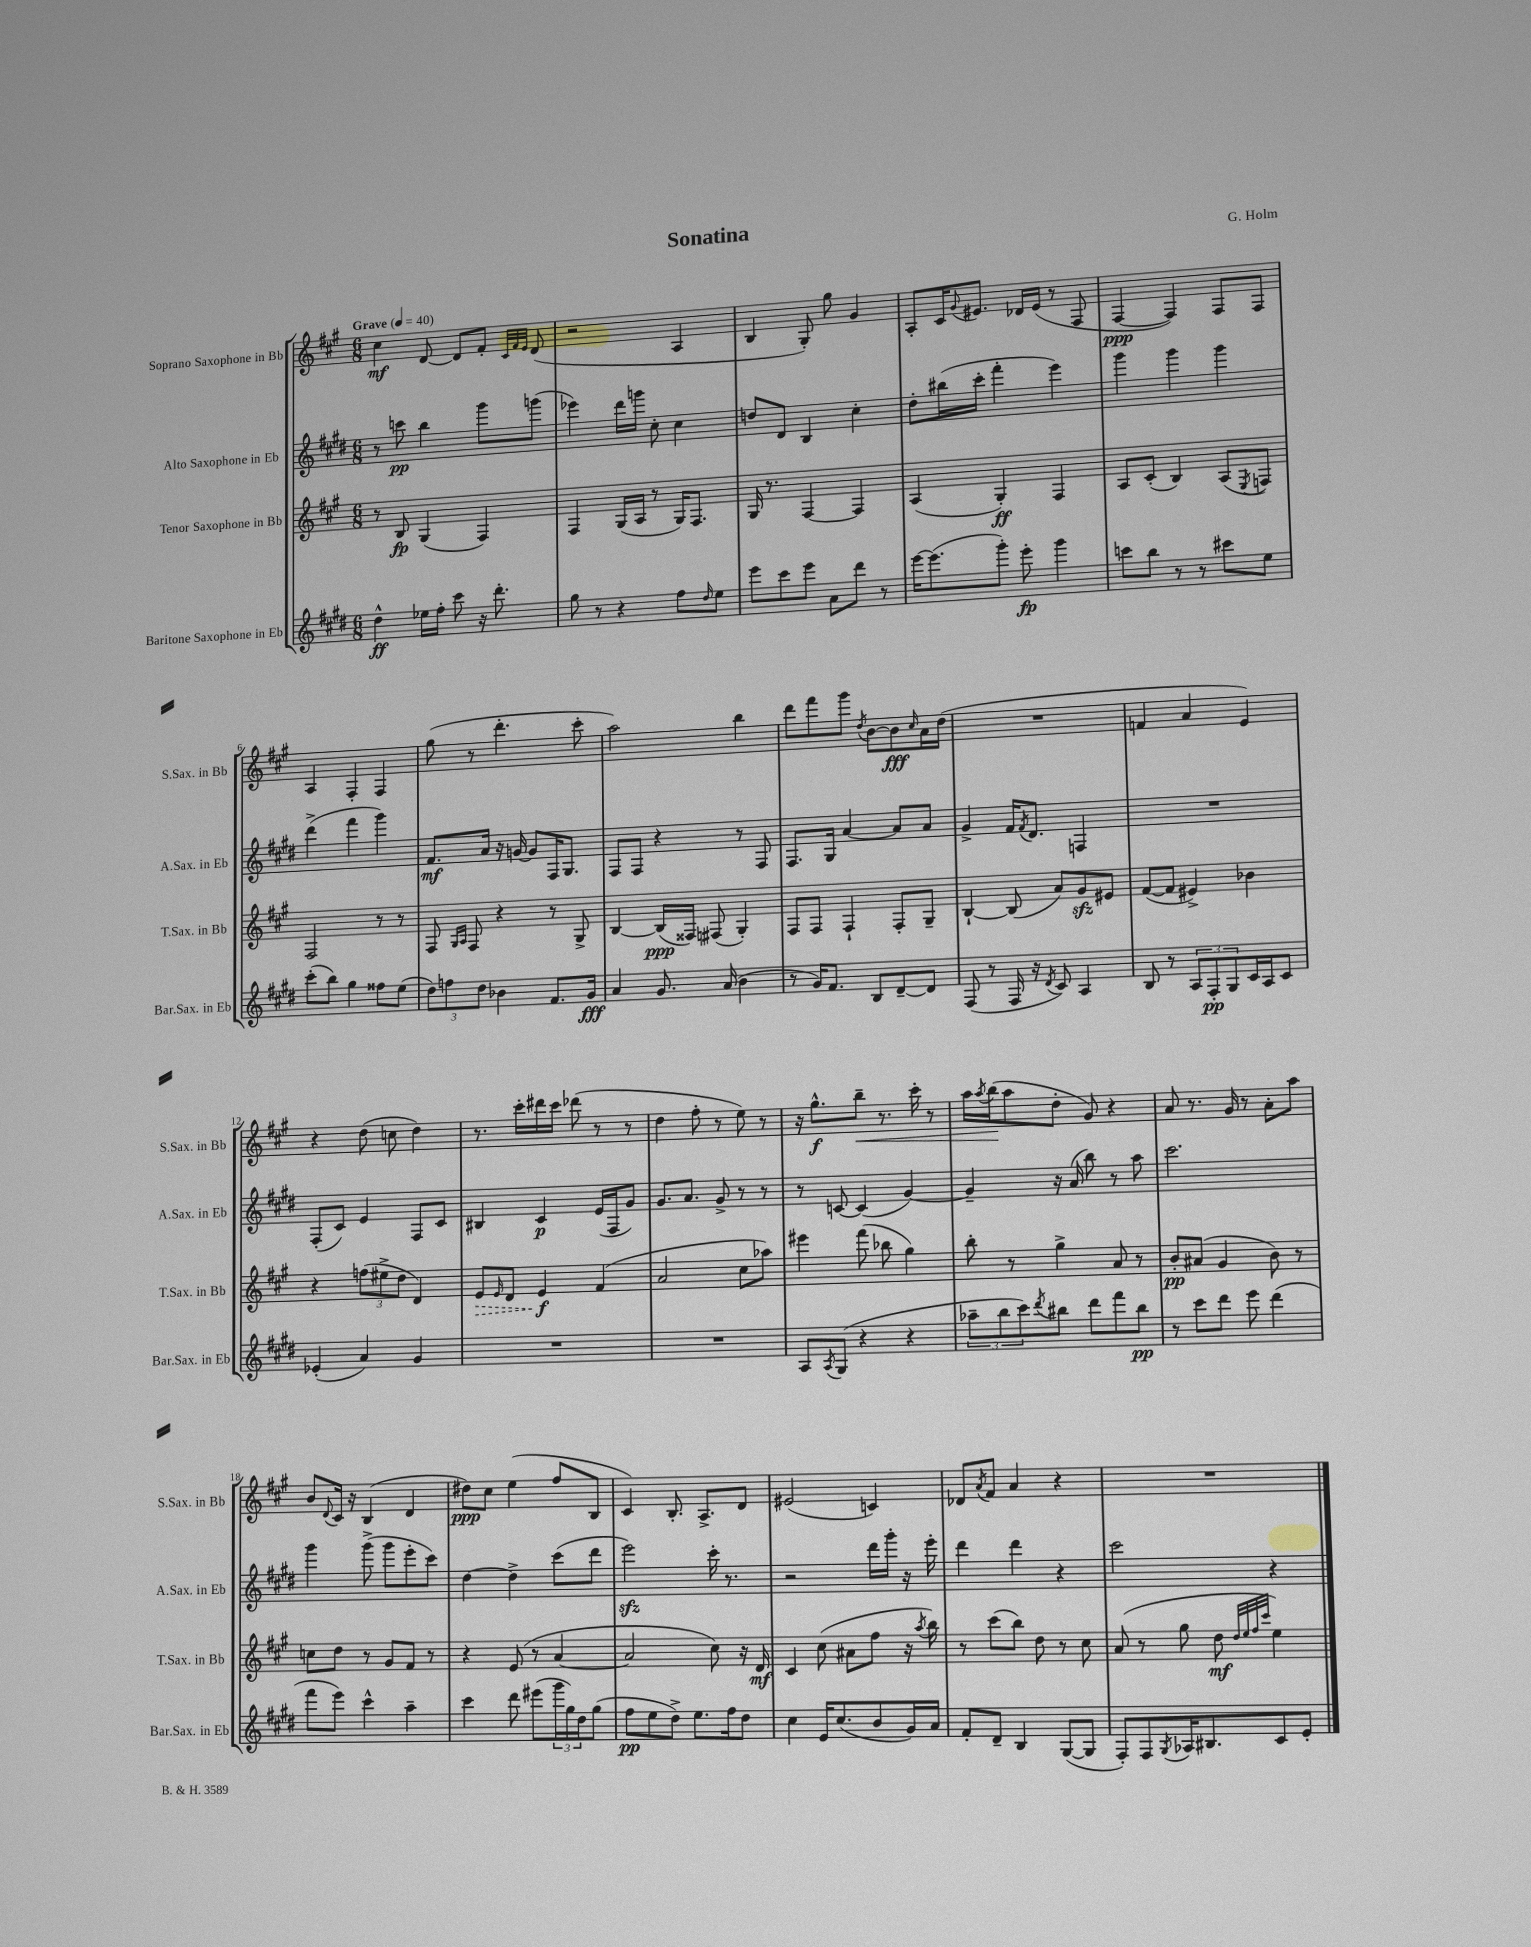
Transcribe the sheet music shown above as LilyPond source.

\header { title = "Sonatina" composer = "G. Holm" }
<<
\new StaffGroup <<
\new Staff = "s0" \with { instrumentName = "Soprano Saxophone in Bb" shortInstrumentName = "S.Sax. in Bb" } {
    \clef treble \key a \major \numericTimeSignature \time 6/8 \tempo "Grave" 4 = 40
    cis''4\mf d'8~ d'8 fis'8-. \grace { cis'32 fis'32 e'32 } d'8( |
    r2 a4 |
    b4 gis8-.) gis''8 gis'4 |
    a8-. cis'16 \appoggiatura { gis'8 } eis'8. des'16 eis'16( r8 fis8 |
    fis4~\ppp fis4) fis8 fis8 |
    a4 fis4-. fis4 |
    gis''8( r8 d'''4.-. cis'''8-. |
    a''2) b''4 |
    d'''8 fis'''8 gis'''8 \acciaccatura { d''8 } b'8~ b'8\fff \grace { cis''16 } a'16 d''16( |
    R2. |
    f'4 a'4 e'4) |
    r4 d''8( c''8 d''4) |
    r8. cis'''16-. dis'''16 cis'''16 des'''8( r8 r8 |
    d''4 fis''8-. r8 e''8) r8 |
    r16 gis''8.-^\f b''8--\< r8. cis'''16-. r8 |
    a''16 \acciaccatura { a''8 } b''16\!( a''8 d''8-. gis'8) r4 |
    a'8 r8. gis'16 r8 a'8-. a''8 |
    b'8 \appoggiatura { d'8 } cis'16 r16 b4( d'4 |
    dis''8\ppp) cis''8 e''4( fis''8 b8 |
    cis'4) b8.-. a8.-> d'8 |
    eis'2( c'4) |
    des'8 \acciaccatura { a'8 } fis'8 a'4 r4 |
    R2. \bar "|." |
}
\new Staff = "s1" \with { instrumentName = "Alto Saxophone in Eb" shortInstrumentName = "A.Sax. in Eb" } {
    \clef treble \key e \major \numericTimeSignature \time 6/8
    r8 c'''8\pp b''4 gis'''8 g'''8( |
    ees'''4) dis'''16 g'''16 cis''8-. cis''4 |
    d''8 dis'8 b4 cis''4-. |
    dis''8-. bis''16( cis'''16-. fis'''4-. e'''4) |
    gis'''4 gis'''4 gis'''4 |
    dis'''4->( fis'''4 gis'''4) |
    fis'8.\mf a'16 r16 g'16~ g'8 fis16 gis8. |
    fis8 fis8 r4 r8 fis8 |
    fis8. gis16 a'4~ a'8 a'8 |
    gis'4-> fis'16 \acciaccatura { fis'8 } dis'8. f4 |
    R2. |
    fis8-.( cis'8) e'4 fis8 cis'8 |
    bis4 cis'4\p e'16( fis16 gis'8) |
    gis'8. a'8. gis'8-> r8 r8 |
    r8 c'8~ c'4( gis'4~) |
    gis'4-- r16 a'16( b''8) r8 a''8 |
    cis'''2. |
    gis'''4 gis'''8->( gis'''8 e'''8-. cis'''8) |
    dis''4~ dis''4-> cis'''8( dis'''8 |
    e'''2\sfz) cis'''16-. r8. |
    r2 dis'''16 gis'''16-. r16 e'''16-. |
    dis'''4 dis'''4 r4 |
    cis'''2 r4 \bar "|." |
}
\new Staff = "s2" \with { instrumentName = "Tenor Saxophone in Bb" shortInstrumentName = "T.Sax. in Bb" } {
    \clef treble \key a \major \numericTimeSignature \time 6/8
    r8 b8\fp gis4( fis4) |
    fis4 gis16( a16 r8 gis16) fis8. |
    gis16 r8. fis4~ fis4 |
    a4( gis4-.\ff) fis4 |
    a8 cis'8-.( b4) a8( \acciaccatura { e8 } f8) |
    fis2 r8 r8 |
    fis8 \grace { gis16 a16 } fis8 r4 r8 gis8-> |
    b4~ b16\ppp( fisis16) fis8( gis4-.) |
    fis8 fis8 fis4-! fis8-. gis8-- |
    b4~-! b8( a'8) gis'8\sfz eis'8 |
    fis'8~( fis'8 eis'4->) bes'4 |
    r4 \tuplet 3/2 { f''8( eis''8-> d''8 } d'4) |
    \once \override Hairpin.style = #'dashed-line e'8\> \grace { e'16 } d'8 e'4\f\! fis'4( |
    a'2 cis''8 aes''8) |
    eis'''4 fis'''8( bes''8 gis''4) |
    b''8-. r8 gis''4-> a'8 r8 |
    b'8-.\pp ais'8( gis'4 b'8) r8 |
    c''8 d''8 r8 gis'8 fis'8 r8 |
    r4 e'8( r8 a'4~ |
    a'2 cis''8) r16 d'16\mf |
    cis'4 cis''8( ais'8 fis''8 r16 \acciaccatura { a''8 } b''16) |
    r8 cis'''8( b''8) d''8 r8 cis''8 |
    a'8( r8 gis''8 d''8\mf \grace { d''32 e''32 fis''32 cis'''32 } e''4) \bar "|." |
}
\new Staff = "s3" \with { instrumentName = "Baritone Saxophone in Eb" shortInstrumentName = "Bar.Sax. in Eb" } {
    \clef treble \key e \major \numericTimeSignature \time 6/8
    dis''4-^\ff ees''16 fis''16-. cis'''8 r16 dis'''8.-. |
    gis''8 r8 r4 fis''8 \grace { dis''16 } e''8 |
    e'''8 cis'''8 e'''8 a'8 dis'''8 r8 |
    e'''16~ e'''8.( gis'''8-.) e'''8-.\fp gis'''4 |
    c'''8 b''8 r8 r8 cis'''8 e''8 |
    cis'''8-.( b''8) gis''4 fisis''8 e''8( |
    \tuplet 3/2 { dis''8) f''8 dis''8 } bes'4 fis'8. gis'16\fff |
    a'4 gis'8. a'16( b'4 |
    r8 gis'16) fis'8. b8 dis'8~-- dis'8 |
    fis8( r8 fis16 r16 \acciaccatura { dis'8 } cis'8) a4 |
    b8 r8 \tuplet 3/2 { a8 fis8-.\pp gis8 } cis'16 a16 cis'8 |
    ees'4-.( a'4) gis'4 |
    R2. |
    R2. |
    a8 \acciaccatura { a8 } gis8( r4 r4 |
    \tuplet 3/2 { aes''8-- b''8 cis'''8) } \acciaccatura { dis'''8 } bis''8 dis'''8 fis'''8 bis''8\pp |
    r8 cis'''8 dis'''8 e'''8 dis'''4( |
    fis'''8 e'''8) cis'''4-^ a''4-- |
    cis'''4 dis'''8 eis'''8( \tuplet 3/2 { gis'''16 gis''16) dis''16 } gis''8( |
    fis''8\pp e''8 dis''8->) e''8. fis''16 dis''8 |
    cis''4 e'16 cis''8.( b'8 gis'16) a'16 |
    fis'8-. dis'8-- b4 gis8~( gis8 |
    fis8-.) fis8 \acciaccatura { gis8 } aes16 bis8. cis'8 e'8-. \bar "|." |
}
>>
>>
